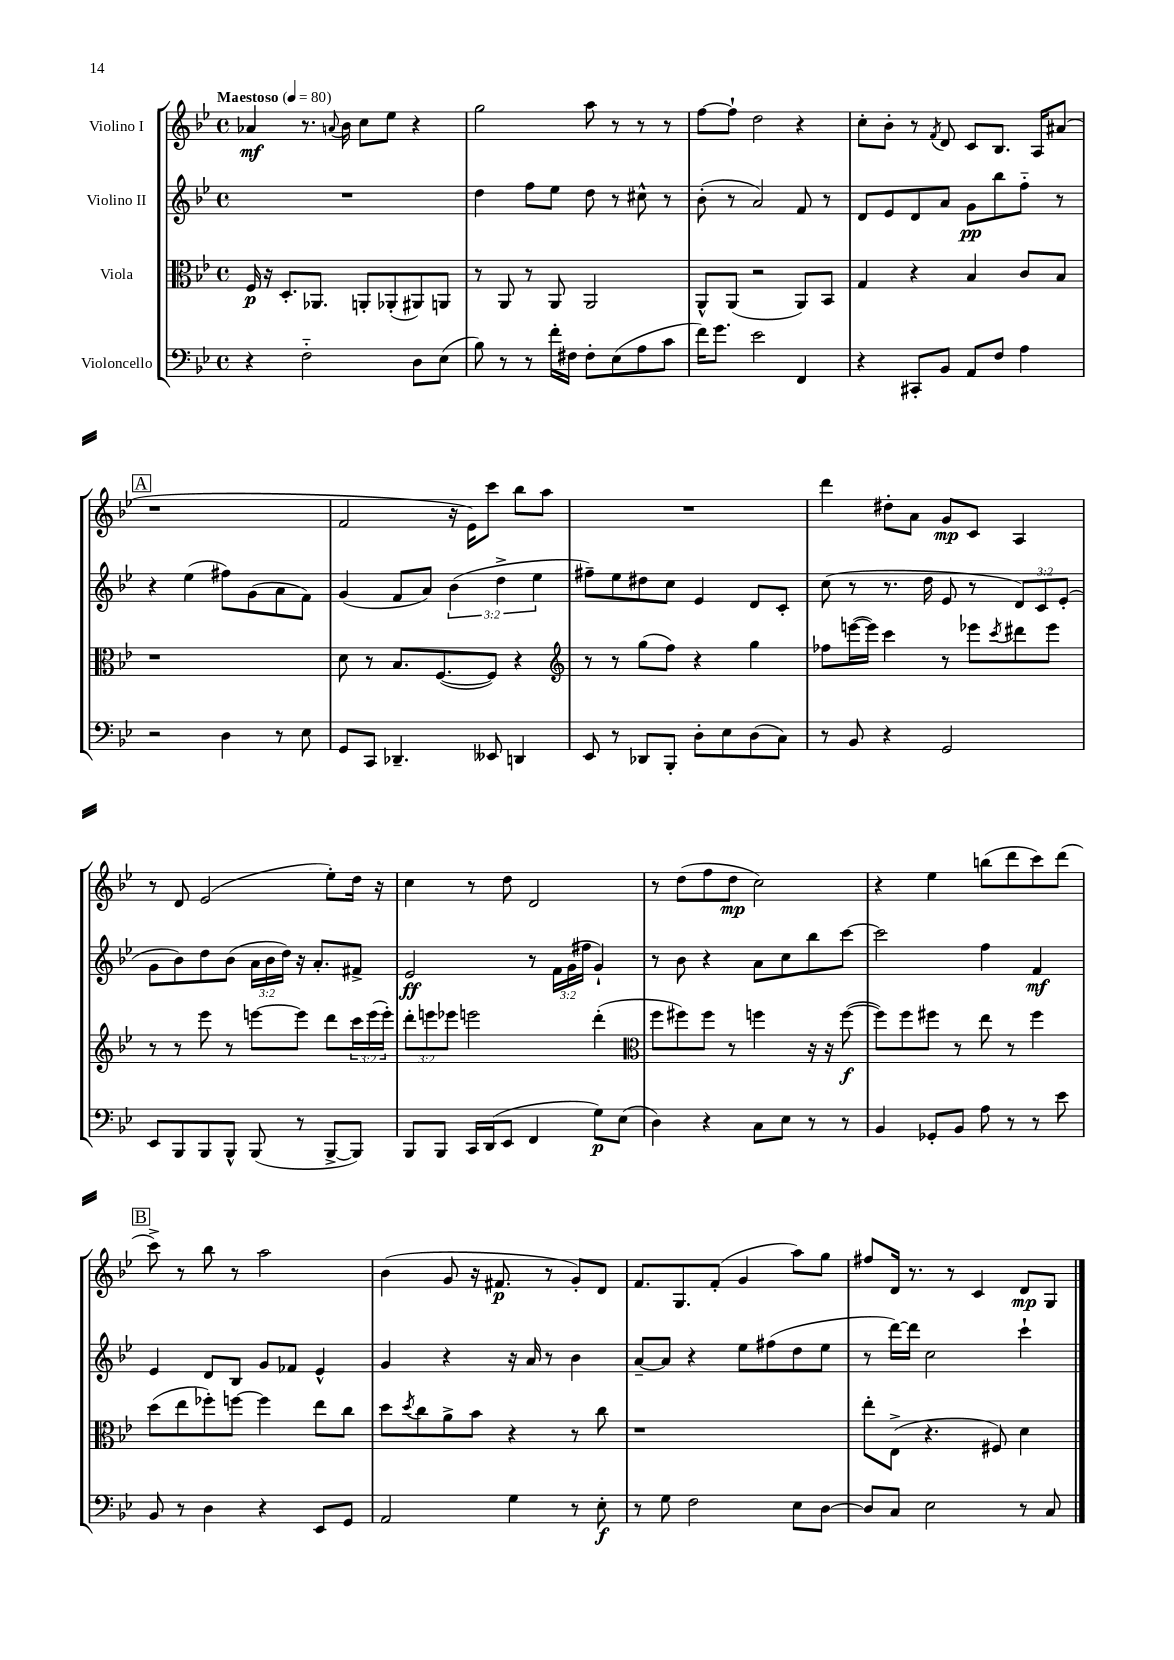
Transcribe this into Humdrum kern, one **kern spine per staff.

**kern	**kern	**kern	**kern
*staff4	*staff3	*staff2	*staff1
*clefF4	*clefC3	*clefG2	*clefG2
*k[b-e-]	*k[b-e-]	*k[b-e-]	*k[b-e-]
*M4/4	*M4/4	*M4/4	*M4/4
*met(c)	*met(c)	*met(c)	*met(c)
*MM80	*MM80	*MM80	*MM80
4r	16F/	1r	4a-/
.	16r	.	.
.	8.D'/L	.	.
2F'~\	.	.	8.r
.	8.AA-/J	.	.
.	.	.	8qqa/
.	.	.	16b-\
.	8AA'/L	.	8cc\L
.	(8AA-'/	.	8ee-\J
8D\L	8AA#/)	.	4r
(8E-\J	8AA/J	.	.
=	=	=	=
8B-\)	8r	4dd\	2gg\
8r	8AA/	.	.
8r	8r	8ff\L	.
16f'\LL	8AA/	8ee-\J	.
16F#\JJ	.	.	.
8F#'\L	2AA/	8dd\	8aa\
(8E-\	.	8r	8r
8A\	.	8cc#^^\	8r
8c\J	.	8r	8r
=	=	=	=
16f\LK)	8AA^^/L	(8b-'\	[8ff\L
8.g\J	.	.	.
.	(8AA/J	8r	8ff`\]J
2e-\	2r	2a/)	2dd\
4FF/	8AA/L)	8f/	4r
.	8BB-/J	8r	.
=	=	=	=
4r	4G/	8d/L	8cc'\L
.	.	8e-/	8b-'\J
8CC#'/L	4r	8d/	8r
.	.	.	8qf/
8BB-/J	.	8a/J	8d/
8AA/L	4B-/	8g\L	8c/L
8F/J	.	8bb-\	8.B-/J
4A\	8c/L	8ff'~\J	.
.	.	.	16A/LK
.	8B-/J	8r	(8a#/J
=	=	=	=
2r	1r	4r	1r
.	.	(4ee-\	.
4D\	.	8ff#\L)	.
.	.	(8g\	.
8r	.	8a\	.
8E-\	.	8f\J)	.
=	=	=	=
8GG/L	8d\	(4g/	2f/
8CC/J	8r	.	.
4.DD-~/	8.B-/L	8f/L	.
.	.	8a/J)	.
.	([8.F/	.	.
.	.	(6b-\	16r
.	.	.	16e-\LK)
8EE--/	8F/]J)	.	8ccc\J
.	.	6dd^\	.
4DD/	4r	.	8bb-\L
.	.	6ee-\	.
.	.	.	8aa\J
=	=	=	=
*	*clefG2	*	*
8EE-/	8r	8ff#~\L)	1r
8r	8r	8ee-\	.
8DD-/L	(8gg\L	8dd#\	.
8BBB-'/J	8ff\J)	8cc\J	.
8D'\L	4r	4e-/	.
8E-\	.	.	.
(8D\	4gg\	8d/L	.
8C\J)	.	8c'/J	.
=	=	=	=
8r	8ff-\L	(8cc\	4ddd\
8BB-/	([16eee\L	8r	.
.	16eee\]JJ)	.	.
4r	4ccc\	8.r	8dd#'\L
.	.	.	8a\J
.	.	16dd\	.
2GG/	8r	8e-/	8g/L
.	8eee-\L	8r	8c/J
.	8qccc/	.	.
.	8ddd#\	12d/L)	4A/
.	.	12c/	.
.	8eee-\J	.	.
.	.	(12e-'/J	.
=	=	=	=
8EE-/L	8r	8g\L	8r
8BBB-/	8r	8b-\)	8d/
8BBB-/	8eee-\	8dd\	(2e-/
8BBB-^^/J	8r	(8b-\J	.
(8BBB-/	[8eee\L	24a\LL	.
.	.	24b-\	.
.	.	24dd\JJ)	.
8r	8eee\]J	16r	.
.	.	8.a'/L	.
[8BBB-^/L	8ddd\L	.	8ee-'\L)
8BBB-/]J)	24ccc\L	8f#^/J	16dd\Jk
.	(24eee\	.	.
.	.	.	16r
.	24eee'\JJ)	.	.
=	=	=	=
8BBB-/L	12ddd'\L	2e-/	4cc\
.	12eee\	.	.
8BBB-/J	.	.	.
.	12eee-\J	.	.
16CC/LL	2eee\	.	8r
(16DD/J	.	.	.
8EE-/J	.	.	8dd\
4FF/	.	8r	2d/
.	.	24f\LL	.
.	.	(24g\	.
.	.	24ff#\JJ	.
8G\L)	(4ddd'\	4g`/)	.
(8E-\J	.	.	.
=	=	=	=
*	*clefC3	*	*
4D\)	8ff\L	8r	8r
.	8ff#\)	8b-\	(8dd\L
4r	8ff#\J	4r	8ff\
.	8r	.	8dd\J
8C\L	4ff\	8a\L	2cc\)
8E-\J	.	8cc\	.
8r	16r	8bb-\	.
.	16r	.	.
8r	([8ff\	[8ccc\J	.
=	=	=	=
4BB-/	8ff\]L)	2ccc\]	4r
.	8ff\	.	.
8GG-'/L	8ff#\J	.	4ee-\
8BB-/J	8r	.	.
8A\	8ee-\	4ff\	(8bb\L
8r	8r	.	8ddd\
8r	4ff#\	4f/	8ccc\)
8e-\	.	.	(8ddd\J
=	=	=	=
8BB-/	(8dd\L	4e-/	8ccc^\)
8r	8ee-\	.	8r
4D\	8ff-'\)	8d/L	8bb-\
.	[8ff\J	8B-/J	8r
4r	4ff\]	8g/L	2aa\
.	.	8f-/J	.
8EE-/L	8ee-\L	4e-^^/	.
8GG/J	8cc\J	.	.
=	=	=	=
2AA/	8dd\L	4g/	(4b-\
.	8qdd/	.	.
.	8cc\	.	.
.	8a^\	4r	8g/
.	8b-\J	.	16r
.	.	.	8.f#/
4G\	4r	16r	.
.	.	16a/	.
.	.	8r	8r
8r	8r	4b-\	8g'/L)
8E-'\	8cc\	.	8d/J
=	=	=	=
8r	1r	[8a~/L	8.f/L
8G\	.	8a/]J	.
.	.	.	8.G/
2F\	.	4r	.
.	.	.	(8f'/J
.	.	8ee-\L	4g/
.	.	(8ff#\	.
8E-\L	.	8dd\	8aa\L)
[8D\J	.	8ee-\J	8gg\J
=	=	=	=
8D/]L	8ee-'\L	8r	8ff#/L
8C/J	(8E-^\J	[16ddd\LL)	16d/Jk
.	.	16ddd\]JJ	8.r
2E-\	4.r	2cc\	.
.	.	.	8r
.	.	.	4c/
.	8F#/)	.	.
8r	4d\	4ccc`\	8d/L
8C/	.	.	8G/J
==	==	==	==
*-	*-	*-	*-
